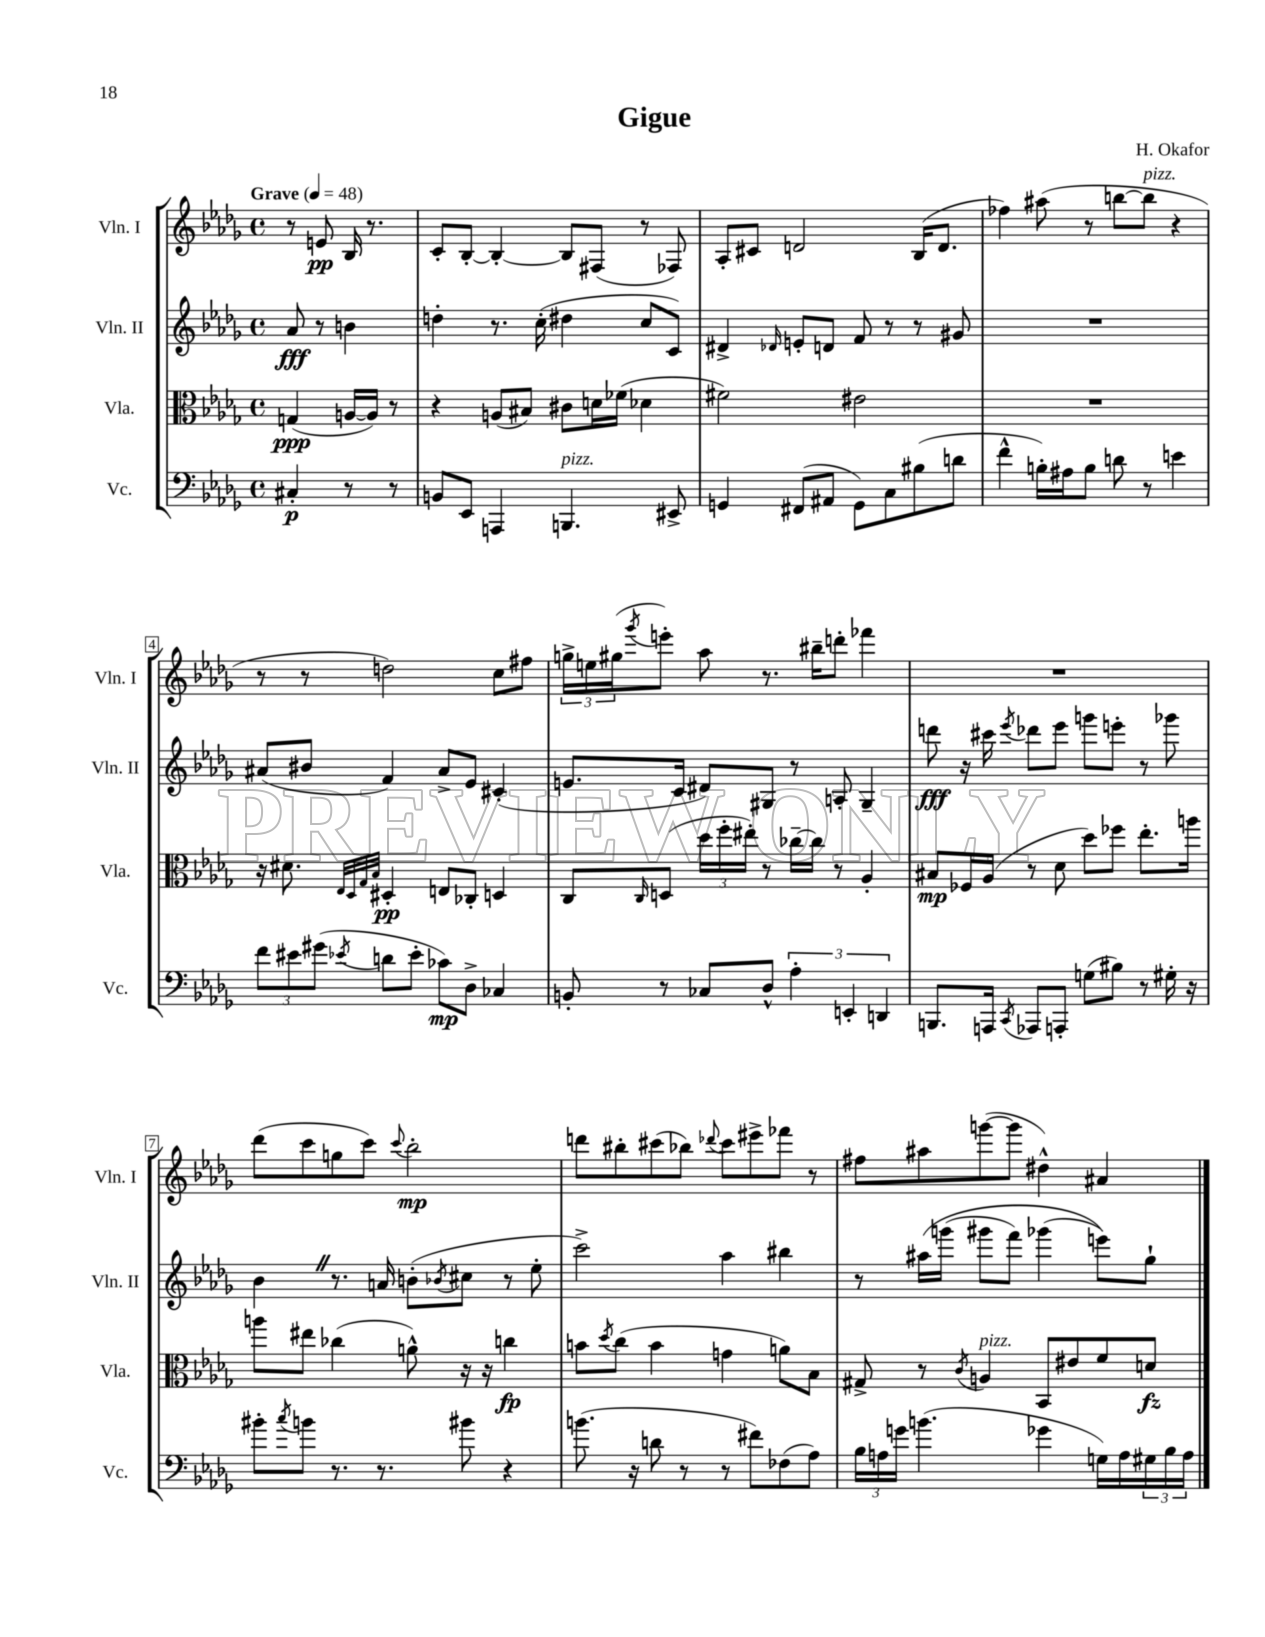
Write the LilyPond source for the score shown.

\header { title = "Gigue" composer = "H. Okafor" }
<<
\new StaffGroup <<
\new Staff = "s0" \with { instrumentName = "Vln. I" shortInstrumentName = "Vln. I" } {
    \clef treble \key des \major \defaultTimeSignature \time 4/4 \partial 2 \tempo "Grave" 4 = 48
    r8 e'8\pp bes16 r8. |
    c'8-. bes8~-. bes4~-. bes8 fis8( r8 fes8) |
    aes8-. cis'8 d'2 bes16( d'8. |
    fes''4) ais''8( r8 b''8~ b''8^\markup { \italic "pizz." } r4 |
    r8 r8 d''2) c''8 fis''8 |
    \tuplet 3/2 { g''16-> e''16 gis''16( } \acciaccatura { ges'''8 } e'''8-.) aes''8 r8. bis''16-- d'''8-. fes'''4 |
    R1 |
    des'''8( c'''8 g''8 c'''8) \appoggiatura { c'''8 } bes''2-.\mp |
    d'''8 bis''8-. cis'''8( bes''8) \appoggiatura { des'''8 } cis'''8 eis'''8-> fes'''8 r8 |
    fis''8 ais''8 g'''8~( g'''8 dis''4-^) ais'4 \bar "|." |
}
\new Staff = "s1" \with { instrumentName = "Vln. II" shortInstrumentName = "Vln. II" } {
    \clef treble \key des \major \defaultTimeSignature \time 4/4 \partial 2
    aes'8\fff r8 b'4 |
    d''4-. r8. c''16-.( dis''4 c''8 c'8) |
    dis'4-> \grace { des'16 } e'8-. d'8 f'8 r8 r8 gis'8 |
    R1 |
    ais'8( bis'8 f'4) ais'8-> ees'8 cis'4-.( |
    e'8. c'16 dis'8) gis8 r8 a8-. gis4-- |
    d'''8\fff r16 cis'''16 \acciaccatura { ees'''8 } des'''8 ees'''8 g'''8 e'''8-. r8 ges'''8 |
    bes'4 \once \override BreathingSign.text = \markup { \musicglyph "scripts.caesura.straight" } \breathe r8. a'16 b'8-.( \acciaccatura { bes'8 } cis''8 r8 ees''8-. |
    c'''2->) aes''4 bis''4 |
    r8 ais''16\( g'''16( gis'''8 f'''8) ges'''4( e'''8)\) ges''8-! \bar "|." |
}
\new Staff = "s2" \with { instrumentName = "Vla." shortInstrumentName = "Vla." } {
    \clef alto \key des \major \defaultTimeSignature \time 4/4 \partial 2
    g4\ppp( a16~ a16) r8 |
    r4 a8( bis8) cis'8 d'16 fes'16( des'4 |
    fis'2) eis'2 |
    R1 |
    r16 dis'8. \grace { ees32 des32 ges32 bes32 } dis4-.\pp e8 ces8-. d4 |
    c8 \grace { c16 } d8( \tuplet 3/2 { des''16 f''16-. eis''16-.) } r8 ces''16~-- ces''16 r8 aes4-. |
    bis8\mp fes16 aes16( r8 des'8 des''8) fes''8 ees''8.-. a''16 |
    a''8 eis''8 ces''4( a'8-^) r16 r16 c''4\fp |
    b'8 \acciaccatura { des''8 } c''8( b'4 g'4 a'8) bes8 |
    gis8-> r8 \acciaccatura { c'8 } a4^\markup { \italic "pizz." } bes,8 eis'8 f'8 d'8\fz \bar "|." |
}
\new Staff = "s3" \with { instrumentName = "Vc." shortInstrumentName = "Vc." } {
    \clef bass \key des \major \defaultTimeSignature \time 4/4 \partial 2
    cis4-.\p r8 r8 |
    b,8 ees,8 a,,4 b,,4.^\markup { \italic "pizz." } eis,8-> |
    g,4 fis,8( ais,8 g,8) c8 bis8( d'8 |
    f'4-^ b16-.) ais16 b8 d'8 r8 e'4 |
    \tuplet 3/2 { f'8 eis'8 gis'8( } \acciaccatura { ees'8 } d'8 ees'8-. ces'8\mp) des8-> ces4 |
    b,8-. r8 ces8 des8-^ \tuplet 3/2 { aes4-. e,4-. d,4 } |
    b,,8. a,,16 \acciaccatura { c,8 } aes,,8 a,,8-. g8( bis8) r8 gis16-. r16 |
    bis'8-. \acciaccatura { c''8 } b'8 r8. r8. bis'8 r4 |
    b'8.( r16 d'8 r8 r8 fis'8) fes8( aes8) |
    \tuplet 3/2 { bes16 a16 g'16 } b'4.( ges'4 g16) a16 \tuplet 3/2 { gis16 bes16 a16 } \bar "|." |
}
>>
>>
\layout { \context { \Score \override BarNumber.stencil = #(make-stencil-boxer 0.1 0.3 ly:text-interface::print) } }
